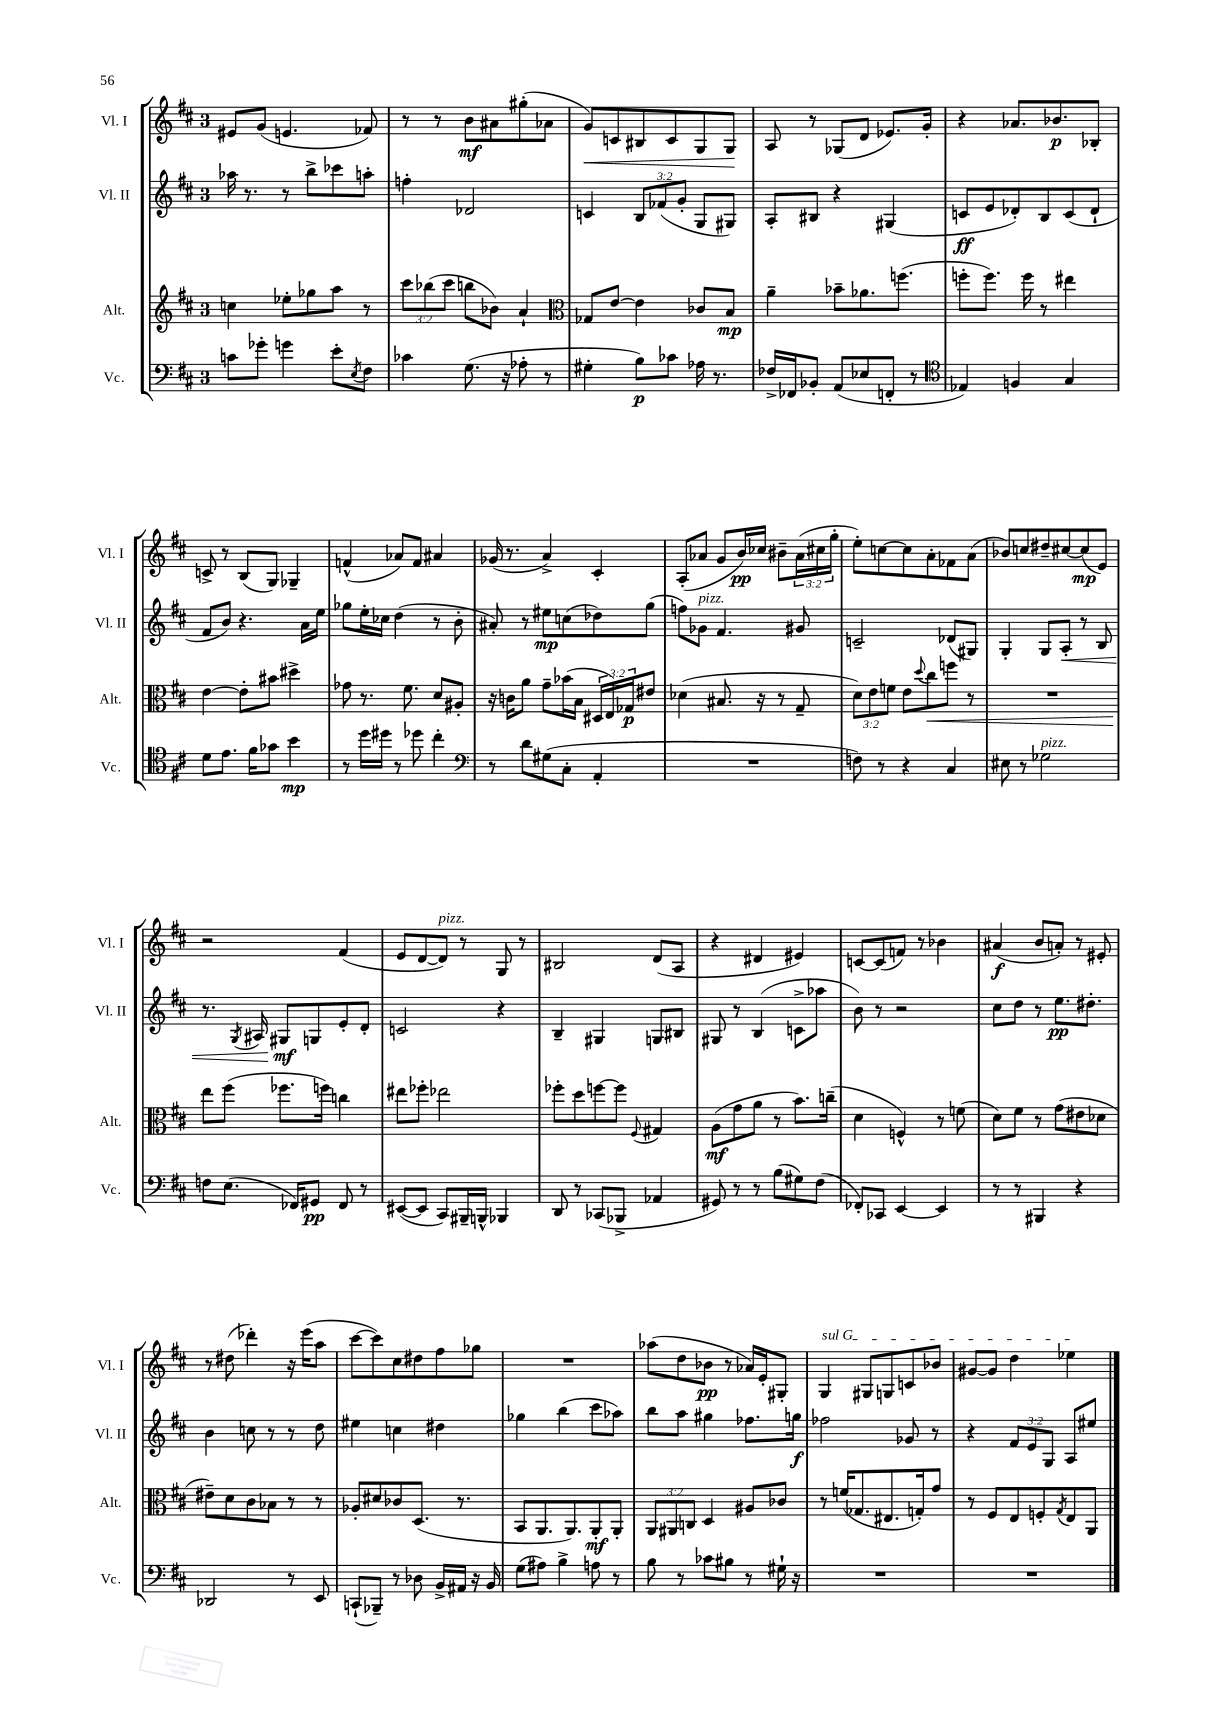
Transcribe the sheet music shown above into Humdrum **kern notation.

**kern	**dynam	**kern	**dynam	**kern	**dynam	**kern	**dynam
*part4	*part4	*part3	*part3	*part2	*part2	*part1	*part1
*staff4	*staff4	*staff3	*staff3	*staff2	*staff2	*staff1	*staff1
*I"Vc.	*	*I"Alt.	*	*I"Vl. II	*	*I"Vl. I	*
*I'Vc.	*	*I'Alt.	*	*I'Vl. II	*	*I'Vl. I	*
*clefF4	*	*clefG2	*	*clefG2	*	*clefG2	*
*k[f#c#]	*	*k[f#c#]	*	*k[f#c#]	*	*k[f#c#]	*
*M3/4	*	*M3/4	*	*M3/4	*	*M3/4	*
=19	=19	=19	=19	=19	=19	=19	=19
8cn\L	.	4ccn\	.	16aa-X\	.	8e#X/L	.
.	.	.	.	8.r	.	.	.
8g-X'\J	.	.	.	.	.	(8g/J	.
4gn\	.	8ee-X'\L	.	8r	.	4.en/	.
.	.	8gg-X\	.	8bb^\L	.	.	.
8e'\L	.	8aa\J	.	8ccc-X\	.	.	.
8qE/	.	.	.	.	.	.	.
8F#\J	.	8r	.	8aan'\J	.	8f-X/)	.
=20	=20	=20	=20	=20	=20	=20	=20
4c-X\	.	12ccc#\L	.	4ffn'\	.	8r	.
.	.	(12bb-X\	.	.	.	.	.
.	.	.	.	.	.	8r	.
.	.	12ccc#\J	.	.	.	.	.
(8.G\	.	8bbn\L	.	2d-X/	.	8b\L	mf
.	.	8b-X\J)	.	.	.	8a#X\	.
16r	.	.	.	.	.	.	.
8A-X'\	.	4a`/	.	.	.	(8gg#X'\	.
8r	.	.	.	.	.	8a-X\J	.
=21	=21	=21	=21	=21	=21	=21	=21
*	*	*clefC3	*	*	*	*	*
!	!	!	!	!	!	!	!LO:HP:b
4G#X'\	.	8G-X/L	.	4cn/	.	8g/L)	<
.	.	[8e/J	.	.	.	8cn/	.
8B\L)	p	4e\]	.	12B/L	.	8B#X/	.
.	.	.	.	(12f-X/	.	.	.
8c-X\J	.	.	.	.	.	8c/	.
.	.	.	.	12g'/J	.	.	.
16A-X\	.	8c-X/L	.	8G/L	.	8G/	.
8.r	.	.	.	.	.	.	.
.	.	8B/J	mp	8G#X/J)	.	8G/J	.
.	.	.	.	.	.	.	[
=22	=22	=22	=22	=22	=22	=22	=22
16F-X^/LL	.	4a~\	.	8A'/L	.	8A/	.
16FF-X/J	.	.	.	.	.	.	.
8BB-X'/J	.	.	.	8B#X/J	.	8r	.
(8AA/L	.	8b-X~\L	.	4r	.	(8G-X/L	.
8E-X/	.	8.a-X\	.	.	.	8d/J	.
8FFn'/J	.	.	.	(4G#X/	.	8.e-X/L)	.
.	.	(8.ffn\J	.	.	.	.	.
8r	.	.	.	.	.	.	.
.	.	.	.	.	.	16g'/Jk	.
=23	=23	=23	=23	=23	=23	=23	=23
*clefC4	*	*	*	*	*	*	*
4E-X/)	.	8ffn'\L	.	8cn/L	ff	4r	.
.	.	8.ff\J)	.	8e/	.	.	.
4Fn/	.	.	.	8d-X'/)	.	8.a-X/L	.
.	.	16ff\	.	.	.	.	.
.	.	8r	.	8B/	.	.	.
.	.	.	.	.	.	8.b-X/	p
4G/	.	4ee#X\	.	(8c/	.	.	.
.	.	.	.	8d-`/J	.	8B-X'/J	.
!!LO:LB:g=z
=24	=24	=24	=24	=24	=24	=24	=24
8d\L	.	[4e\	.	8f#/L	.	8cn^/	.
8.e\J	.	.	.	8b/J)	.	8r	.
.	.	8e'\L]	.	4.r	.	(8B/L	.
16f#\KL	.	.	.	.	.	.	.
8g-X\J	.	8b#X\J	.	.	.	8G/J)	.
4b\	mp	4dd#X^\	.	.	.	4G-X~/	.
.	.	.	.	16a\LL	.	.	.
.	.	.	.	16ee\JJ	.	.	.
=25	=25	=25	=25	=25	=25	=25	=25
8r	.	8g-X\	.	8gg-X\L	.	(4fn^^/	.
16dd\LL	.	8.r	.	16ee'\L	.	.	.
16dd#X\JJ	.	.	.	16cc-X\JJ	.	.	.
8r	.	.	.	(4dd\	.	8a-X/L)	.
.	.	8.f#\	.	.	.	.	.
8dd-X\	.	.	.	.	.	8f/J	.
4cc#'\	.	8d/L	.	8r	.	4a#X/	.
.	.	8A#X'/J	.	8b'\	.	.	.
=26	=26	=26	=26	=26	=26	=26	=26
*clefF4	*	*	*	*	*	*	*
8r	.	16r	.	8a#X'/)	.	(16g-X/	.
.	.	16cn\KL	.	.	.	8.r	.
8d\L	.	8a\J	.	8r	.	.	.
(8G#X\	.	8g~\L	.	8ee#X\L	mp	4a^/)	.
8C#'\J	.	(16b-X\L	.	(8ccn\	.	.	.
.	.	16B\JJ	.	.	.	.	.
4AA'/	.	24D#X/LL	.	8dd-X\)	.	4c#'/	.
.	.	24E/)	.	.	.	.	.
.	.	24G-X/J	p	.	.	.	.
.	.	8e#X/J	.	(8gg\J	.	.	.
=27	=27	=27	=27	=27	=27	=27	=27
2.r	.	(4d-X\	.	8ffn\L)	.	(8A'/L	.
!	!	!	!	!LO:TX:a:i:t=pizz.	!	!	!
.	.	.	.	8g-X\J	.	8a-X/J	.
.	.	8.B#X/	.	4.f#/	.	8g/L	.
.	.	.	.	.	.	16b/L)	pp
.	.	16r	.	.	.	16cc-X/JJ	.
.	.	8r	.	.	.	8b#X~\L	.
.	.	8G~/	.	8g#X/	.	(24a-\L	.
.	.	.	.	.	.	24cc#X\	.
.	.	.	.	.	.	24gg'\JJ	.
=28	=28	=28	=28	=28	=28	=28	=28
8Fn\)	.	12d\L)	.	2cn~/	.	8ee'\L)	.
.	.	12e\	.	.	.	.	.
8r	.	.	.	.	.	[8ccn\	.
.	.	12fn\J	.	.	.	.	.
4r	.	8e\L	.	.	.	8cc\]	.
.	.	8qqdd/	.	.	.	.	.
!	!	!	!LO:HP:b	!	!	!	!
.	.	8cc#\	<	.	.	8a'\	.
4C#/	.	8ffn\J	.	(8d-X/L	.	8f-X\	.
.	.	8r	.	8G#X/J)	.	(8a\J	.
=29	=29	=29	=29	=29	=29	=29	=29
8E#X\	.	2.r	.	4G'/	.	8b-X/L)	.
8r	.	.	.	.	.	8ccn/	.
!LO:TX:a:i:t=pizz.	!	!	!	!	!	!	!
2G-X\	.	.	.	8G/L	.	8dd#X~/	.
!	!	!	!	!	!LO:HP:b	!	!
.	.	.	.	8A'/J	<	[8cc#X/	.
.	.	.	.	8r	.	(8cc#/]	mp
.	.	.	.	8B/	.	8e/J)	.
!!LO:LB:g=z
=30	=30	=30	=30	=30	=30	=30	=30
8Fn\L	.	8ee\L	.	8.r	.	2r	.
(8.E\J	.	(8ff#\J	[	.	.	.	.
.	.	.	.	8qG/	.	.	.
.	.	.	.	16A#X/	.	.	.
.	.	8.ff-X\L	.	8G#X/L	mf	.	.
16FF-X/KL)	.	.	.	.	.	.	.
8GG#X/J	pp	.	.	8Gn/	[	.	.
.	.	16ffn\Jk)	.	.	.	.	.
8FF-/	.	4ccn\	.	8e'/	.	(4f#/	.
8r	.	.	.	8d'/J	.	.	.
=31	=31	=31	=31	=31	=31	=31	=31
([8EE#X/L	.	8ee#X\L	.	2cn/	.	8e/L	.
8EE#/J]	.	8ff-X'\J	.	.	.	[8d/	.
!	!	!	!	!	!	!LO:TX:a:i:t=pizz.	!
8CC#/L)	.	2ee-X\	.	.	.	8d/J])	.
16BBB#X~/L	.	.	.	.	.	8r	.
16BBBn^^/JJ	.	.	.	.	.	.	.
4BBB-X/	.	.	.	4r	.	8G/	.
.	.	.	.	.	.	8r	.
=32	=32	=32	=32	=32	=32	=32	=32
8DD/	.	8ff-X'\L	.	4B~/	.	2B#X/	.
8r	.	8dd\	.	.	.	.	.
(8CC-X/L	.	[8ffn\	.	4G#X/	.	.	.
8BBB-X^/J	.	8ff\J]	.	.	.	.	.
.	.	8qqF#/	.	.	.	.	.
4AA-X/	.	4G#X/	.	8Gn/L	.	(8d/L	.
.	.	.	.	8B#X/J	.	8A/J	.
=33	=33	=33	=33	=33	=33	=33	=33
8GG#X/)	.	(8A\L	mf	8G#X/	.	4r	.
8r	.	8g\	.	8r	.	.	.
8r	.	8a\J	.	(4B/	.	4d#X/	.
(8B\L	.	8r	.	.	.	.	.
8G#X\)	.	8.b\L)	.	8cn^\L	.	4e#X/)	.
(8F#\J	.	.	.	8aa-X\J	.	.	.
.	.	(16ccn~\Jk	.	.	.	.	.
=34	=34	=34	=34	=34	=34	=34	=34
8FF-X'/L)	.	4d\	.	8b\)	.	[8cn/L	.
8CC-X/J	.	.	.	8r	.	(8c/]	.
[4EE/	.	4Fn^^/)	.	2r	.	8fn/J)	.
.	.	.	.	.	.	8r	.
4EE/]	.	8r	.	.	.	4b-X\	.
.	.	(8fn\	.	.	.	.	.
=35	=35	=35	=35	=35	=35	=35	=35
8r	.	8d\L)	.	8cc#\L	.	(4a#X/	f
8r	.	8f#\J	.	8dd\J	.	.	.
4BBB#X/	.	8r	.	8r	.	8b/L	.
.	.	(8g\L	.	8.ee\L	pp	8an'/J)	.
4r	.	8e#X\	.	.	.	8r	.
.	.	.	.	8.dd#X'\J	.	.	.
.	.	8d-X\J	.	.	.	8e#X'/	.
!!LO:LB:g=z
=36	=36	=36	=36	=36	=36	=36	=36
2DD-X/	.	8e#X~\L)	.	4b\	.	8r	.
.	.	8d\	.	.	.	(8dd#X\	.
.	.	8c#\	.	8ccn\	.	4ddd-X'\)	.
.	.	8B-X\J	.	8r	.	.	.
8r	.	8r	.	8r	.	16r	.
.	.	.	.	.	.	(16eee\KL	.
8EE/	.	8r	.	8dd\	.	8aa\J	.
=37	=37	=37	=37	=37	=37	=37	=37
(8CCn`/L	.	8A-X'/L	.	4ee#X\	.	[8ccc#\L	.
8BBB-X~/J)	.	8d#X/	.	.	.	8ccc#\])	.
8r	.	8c-X/	.	4ccn\	.	8cc#\	.
8D-X\	.	(8.D/J	.	.	.	8dd#X\	.
16BB^/LL	.	.	.	4dd#X\	.	8ff#\	.
16AA#X/JJ	.	8.r	.	.	.	.	.
16r	.	.	.	.	.	8gg-X\J	.
16BB/	.	.	.	.	.	.	.
=38	=38	=38	=38	=38	=38	=38	=38
(8G\L	.	8BB/L	.	4gg-X\	.	2.r	.
8A#X\J)	.	8.AA/	.	.	.	.	.
4B^\	.	.	.	(4bb\	.	.	.
.	.	8.AA/)	.	.	.	.	.
8An\	.	8AA'/	mf	8ccc#\L	.	.	.
8r	.	8AA'/J	.	8aa-X\J)	.	.	.
=39	=39	=39	=39	=39	=39	=39	=39
8B\	.	12AA/L	.	8bb\L	.	(8aa-X\L	.
.	.	12AA#X/	.	.	.	.	.
8r	.	.	.	8aa\J	.	8dd\	.
.	.	12Cn/J	.	.	.	.	.
8c-X\L	.	4D/	.	4gg#X\	.	8b-X\J	pp
8B#X\J	.	.	.	.	.	8r	.
8r	.	8A#X/L	.	8.ff-X\L	.	16a-X/LL)	.
.	.	.	.	.	.	16e'/J	.
16G#X`\	.	8c-X/J	.	.	.	8G#X'/J	.
16r	.	.	.	16ggn\Jk	f	.	.
=40	=40	=40	=40	=40	=40	=40	=40
!	!	!	!	!	!	!LO:TX:a:i:t=sul G	!
2.r	.	8r	.	2ff-X\	.	4G/	.
.	.	(16fn/KL	.	.	.	.	.
.	.	8.G-X/	.	.	.	.	.
.	.	.	.	.	.	8G#X/L	.
.	.	8.E#X/	.	.	.	8Gn/	.
.	.	.	.	8g-X/	.	8cn/	.
.	.	16Gn'/k)	.	.	.	.	.
.	.	8g/J	.	8r	.	8b-X/J	.
=41	=41	=41	=41	=41	=41	=41	=41
2.r	.	8r	.	4r	.	[8g#X/L	.
.	.	8F#/L	.	.	.	8g#/J]	.
.	.	8E/	.	12f#/L	.	4dd\	.
.	.	.	.	12e/	.	.	.
.	.	8Fn'/	.	.	.	.	.
.	.	.	.	12G/J	.	.	.
.	.	8qG/	.	.	.	.	.
.	.	8E/	.	8A/L	.	4ee-X\	.
.	.	8AA/J	.	8ee#X/J	.	.	.
==	==	==	==	==	==	==	==
*-	*-	*-	*-	*-	*-	*-	*-
